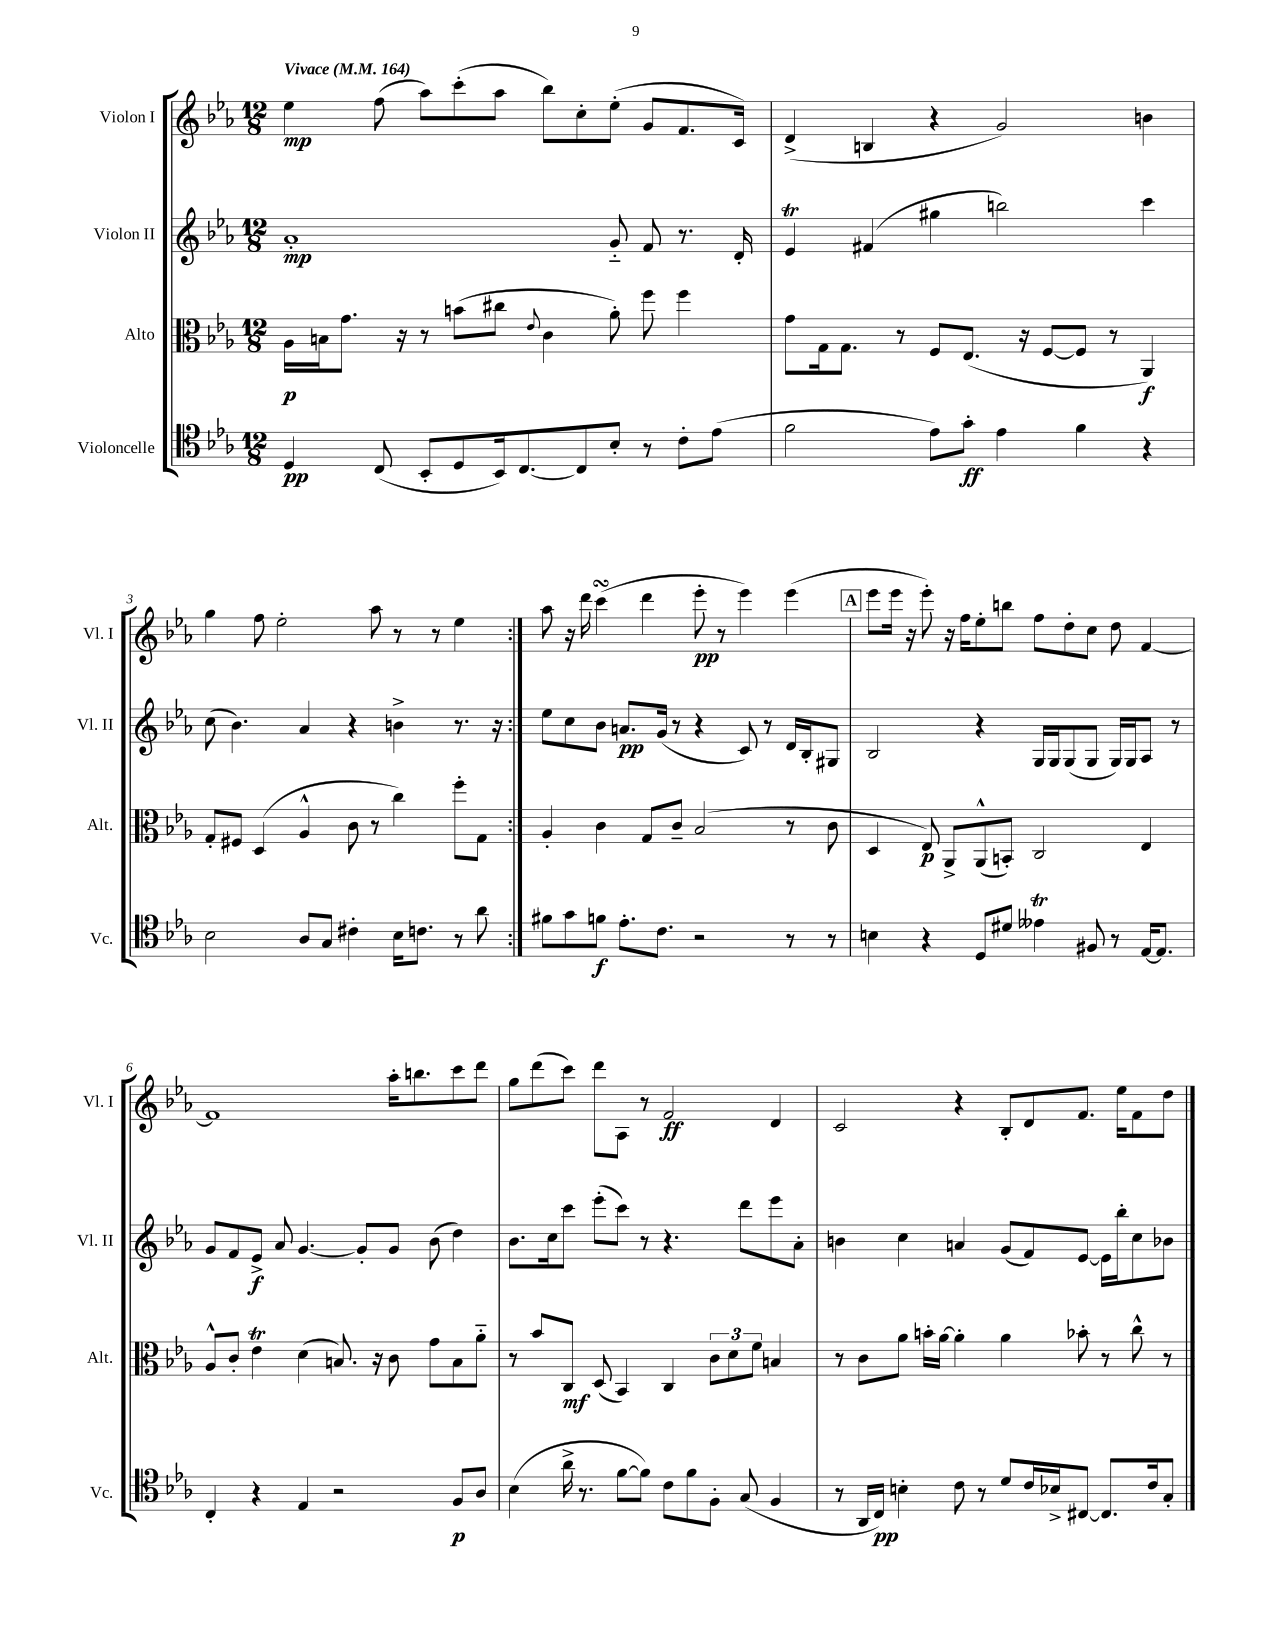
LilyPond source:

<<
\new StaffGroup <<
\new Staff = "s0" \with { instrumentName = "Violon I" shortInstrumentName = "Vl. I" } {
    \clef treble \key ees \major \numericTimeSignature \time 12/8 \tempo "Vivace" 4 = 164
    \repeat volta 2 { ees''4\mp f''8( aes''8) c'''8-.( aes''8 bes''8) c''8-. ees''8-.( g'8 f'8. c'16) |
    d'4->( b4 r4 g'2) b'4 |
    g''4 f''8 ees''2-. aes''8 r8 r8 ees''4 | }
    aes''8 r16 d'''16 c'''4\turn( d'''4 ees'''8-.\pp r8 ees'''4) ees'''4( |
    \mark \markup { \box "A" } ees'''8 ees'''16 r16 ees'''8-.) r16 f''16 ees''8-. b''8 f''8 d''8-. c''8 d''8 f'4~ |
    f'1 aes''16-. b''8. c'''8 d'''8 |
    g''8 d'''8( c'''8) d'''8 aes8 r8 f'2\ff d'4 |
    c'2 r4 bes8-. d'8 f'8. ees''16 f'8 d''8 \bar "|." |
}
\new Staff = "s1" \with { instrumentName = "Violon II" shortInstrumentName = "Vl. II" } {
    \clef treble \key ees \major \numericTimeSignature \time 12/8
    \repeat volta 2 { aes'1-.\mp g'8-_ f'8 r8. d'16-. |
    ees'4\trill fis'4( gis''4 b''2) c'''4 |
    c''8( bes'4.) aes'4 r4 b'4-> r8. r16 | }
    ees''8 c''8 bes'8 a'8.\pp g'16( r8 r4 c'8) r8 d'16 bes16-. gis8 |
    \mark \markup { \box "A" } bes2 r4 g16 g16 g8( g8 g16) g16 aes8 r8 |
    g'8 f'8 ees'8->\f aes'8 g'4.~ g'8-. g'8 bes'8( d''4) |
    bes'8. c''16 c'''8 ees'''8-.( c'''8) r8 r4. d'''8 ees'''8 aes'8-. |
    b'4 c''4 a'4 g'8( f'8) ees'8~ ees'16 bes''16-. c''8 bes'8 \bar "|." |
}
\new Staff = "s2" \with { instrumentName = "Alto" shortInstrumentName = "Alt." } {
    \clef alto \key ees \major \numericTimeSignature \time 12/8
    \repeat volta 2 { aes16\p b16 g'8. r16 r8 b'8( cis''8 \appoggiatura { ees'8 } c'4 aes'8-.) f''8 f''4 |
    g'8 g16 g8. r8 f8 ees8.( r16 f8~ f8 r8 aes,4\f) |
    g8-. fis8 d4( aes4-^ c'8 r8 c''4) f''8-. g8 | }
    aes4-. c'4 g8 c'8-- bes2( r8 c'8 |
    \mark \markup { \box "A" } d4 ees8\p) aes,8-> aes,8-^( b,8-.) c2 ees4 |
    aes8-^ c'8-. ees'4\trill d'4( b8.) r16 c'8 g'8 b8 aes'8-_ |
    r8 bes'8 c8\mf d8( bes,4) c4 \tuplet 3/2 { c'8 d'8 f'8 } b4 |
    r8 c'8 aes'8 b'16-. aes'16~ aes'4-. aes'4 bes'8-. r8 c''8-^ r8 \bar "|." |
}
\new Staff = "s3" \with { instrumentName = "Violoncelle" shortInstrumentName = "Vc." } {
    \clef tenor \key ees \major \numericTimeSignature \time 12/8
    \repeat volta 2 { d4\pp c8( bes,8-. d8 bes,16) c8.~ c8 bes8-. r8 c'8-. ees'8( |
    f'2 ees'8) g'8-.\ff ees'4 f'4 r4 |
    bes2 aes8 g8 cis'4-. bes16 c'8. r8 aes'8 | }
    fis'8 g'8 f'8\f ees'8.-. c'8. r2 r8 r8 |
    \mark \markup { \box "A" } b4 r4 d8 dis'8 eeses'4\trill fis8 r8 ees16~ ees8. |
    c4-. r4 ees4 r2 f8\p aes8 |
    bes4( aes'16-> r8. f'8~ f'8) c'8 f'8 f8-. g8( f4 |
    r8 aes,16 c16\pp) b4-. c'8 r8 d'8 c'16 bes16-> cis8~ cis8. c'16 g8-. \bar "|." |
}
>>
>>
